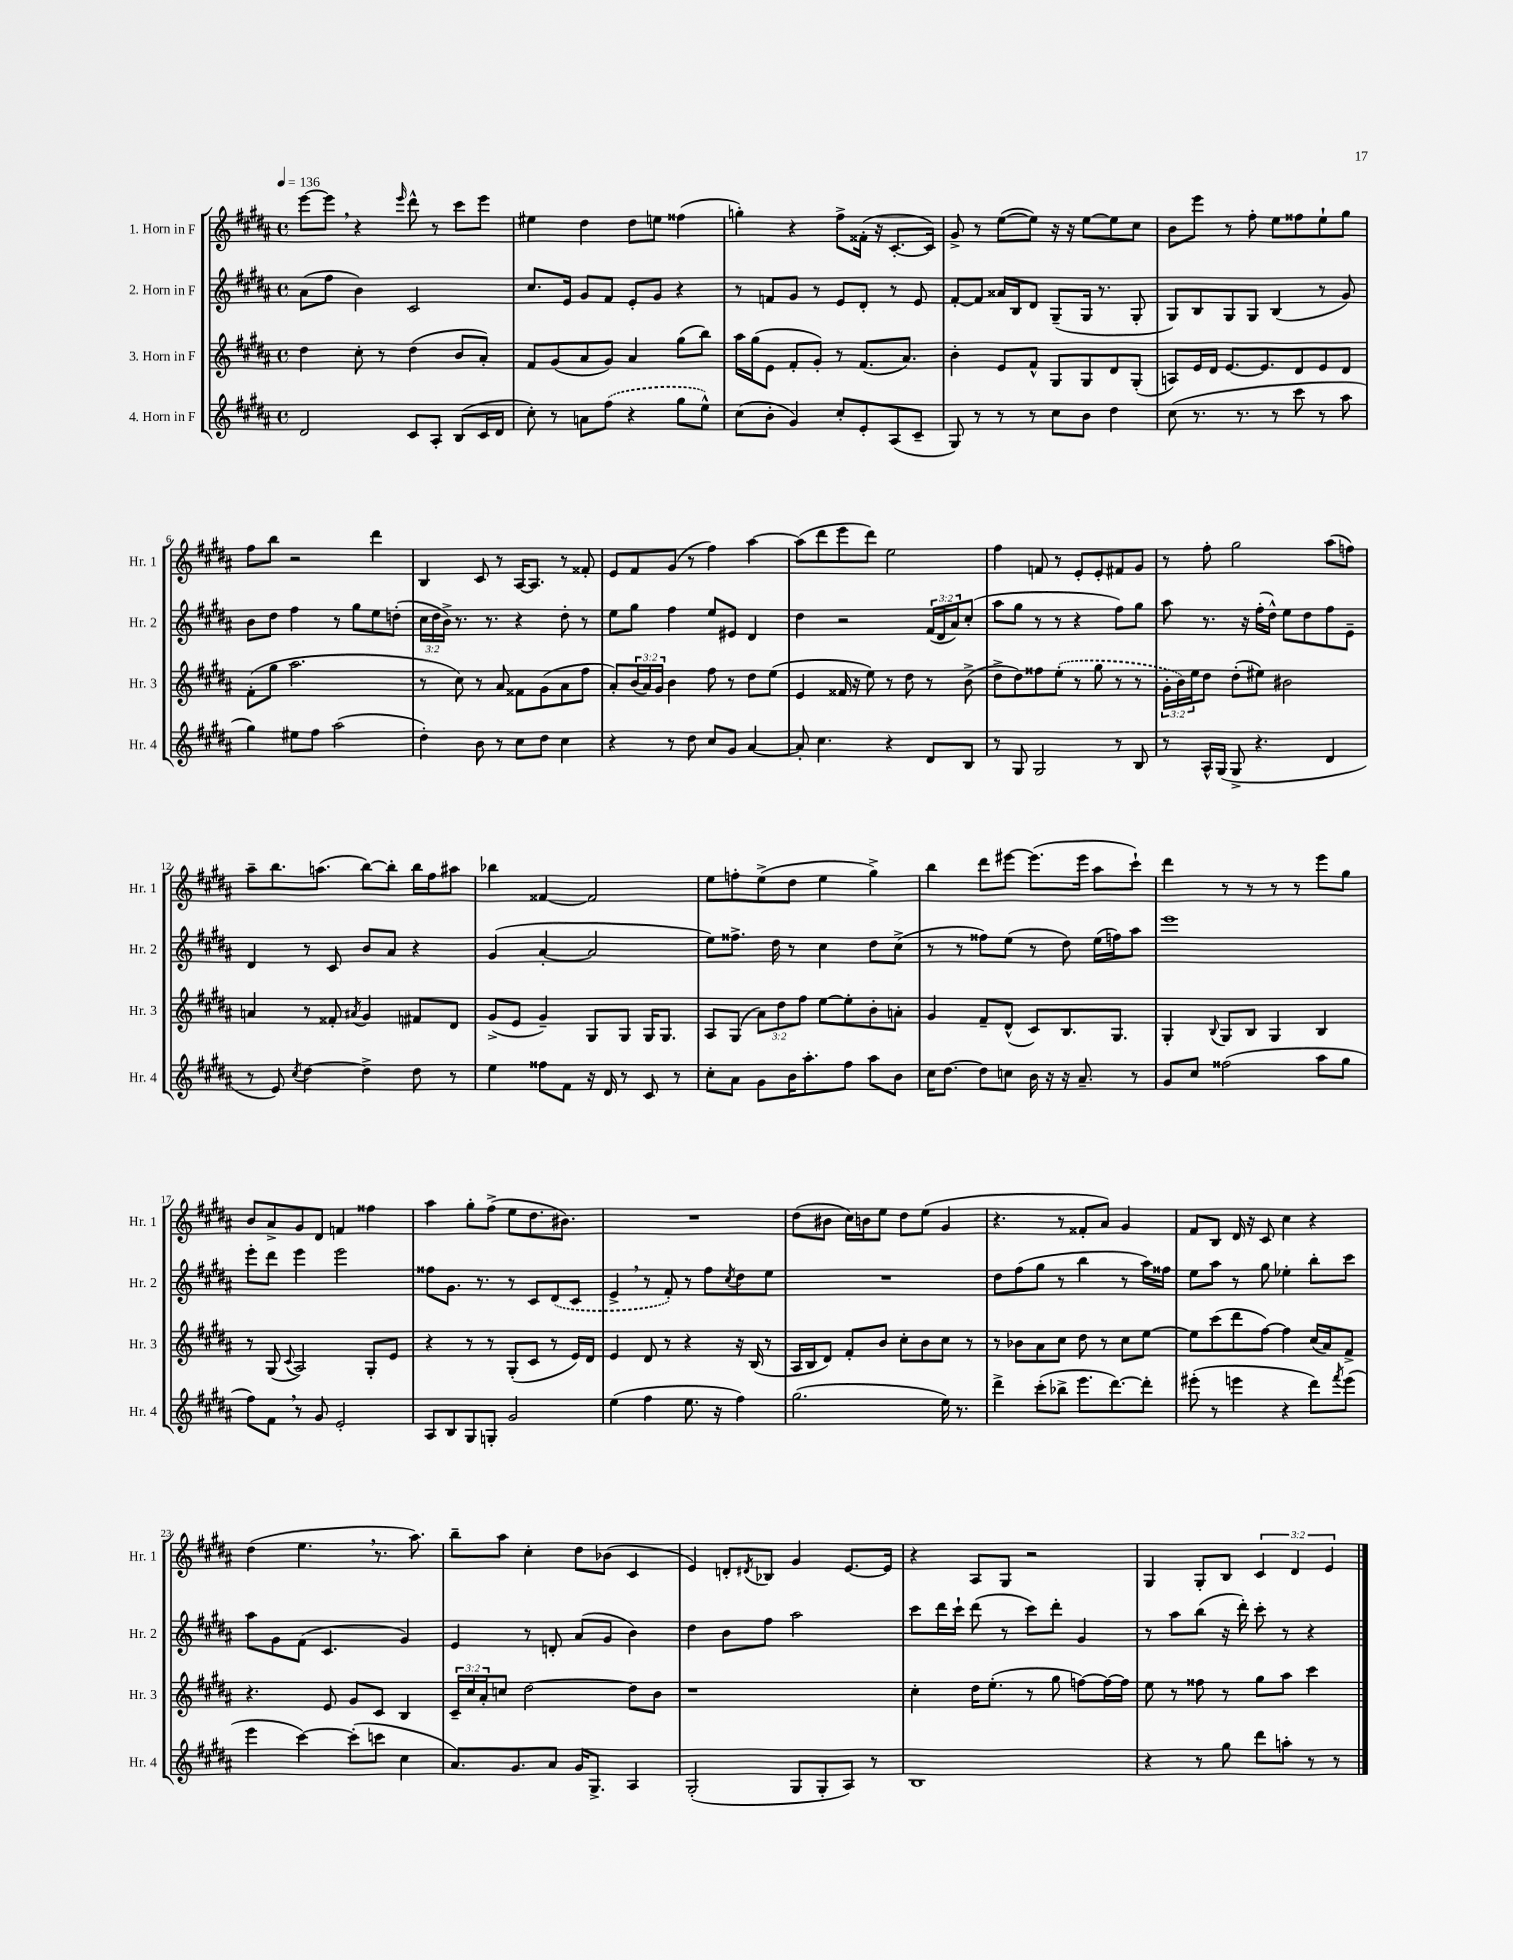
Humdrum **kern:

**kern	**kern	**kern	**kern
*part4	*part3	*part2	*part1
*staff4	*staff3	*staff2	*staff1
*I"4. Horn in F	*I"3. Horn in F	*I"2. Horn in F	*I"1. Horn in F
*I'Hr. 4	*I'Hr. 3	*I'Hr. 2	*I'Hr. 1
*clefG2	*clefG2	*clefG2	*clefG2
*k[f#c#g#d#a#]	*k[f#c#g#d#a#]	*k[f#c#g#d#a#]	*k[f#c#g#d#a#]
*M4/4	*M4/4	*M4/4	*M4/4
*met(c)	*met(c)	*met(c)	*met(c)
*MM136	*MM136	*MM136	*MM136
=1	=1	=1	=1
2d#/	4dd#\	(8a#\L	[8eee\L
.	.	8ff#\J	8eee,\J]
.	8cc#'\	4b\)	4r
.	8r	.	.
.	.	.	16qqeee/
8c#/L	(4dd#\	2c#/	8ddd#^^\
8A#'/J	.	.	8r
(8B/L	8b/L	.	8ccc#\L
16c#/L	8a#'/J)	.	8eee\J
16d#/JJ	.	.	.
=2	=2	=2	=2
8cc#'\)	8f#/L	8.cc#/L	4ee#X\
8r	(8g#/	.	.
.	.	16e/Jk	.
8an\L	8a#/	8g#/L	4dd#\
(8ff#\J	8g#/J)	8f#/J	.
4r	4a#/	8e'/L	8dd#\L
.	.	8g#/J	8een\J
8gg#\L	(8gg#\L	4r	(4ff##X\
8ee^^\J)	8bb\J)	.	.
=3	=3	=3	=3
(8cc#\L	16aa#\LL	8r	4ggn'\)
.	(16gg#\J	.	.
8b'\J	8e\J	8fn/L	.
4g#/)	8f#'/L	8g#/J	4r
.	8g#'/J)	8r	.
8cc#'/L	8r	8e/L	8ff#^\L
8e'/	(8.f#/L	8d#'/J	(16f##X'\Jk
.	.	.	16r
(8A#/	.	8r	[8.c#'/L
.	8.a#/J)	.	.
8c#~/J	.	8e/	.
.	.	.	16c#/Jk])
=4	=4	=4	=4
8G#/)	4b'\	[8f#'/L	8g#^/
8r	.	8f#/J]	8r
8r	8e/L	16a##X/LL	([8ee\L
.	.	16B/J	.
8r	8f#^^/J	8d#/J	8ee\J])
8cc#\L	8G#/L	(8G#~/L	16r
.	.	.	16r
8b\J	8G#/	16G#/Jk	[8ee\L
.	.	8.r	.
4dd#\	8d#/	.	8ee\]
.	(8G#'/J	8G#'/	8cc#\J
=5	=5	=5	=5
(8cc#\	8An/L)	8G#/L)	8b\L
8.r	16e/L	8B/	8eee\J
.	16d#/JJ	.	.
.	[8.e/L	8G#/	8r
8.r	.	.	.
.	.	8G#/J	8ff#'\
.	8.e/]	.	.
8r	.	(4B/	8ee\L
8ccc#\	8d#/	.	8ff##X\
8r	8e/	8r	8ee`\
8aa#\	8d#/J	8g#/)	8gg#\J
!!LO:LB:g=z
=6	=6	=6	=6
4gg#\)	(8f#'\L	8b\L	8ff#\L
.	8gg#\J	8dd#\J	8bb\J
8ee#X\L	2.aa#\	4ff#\	2r
8ff#\J	.	.	.
(2aa#\	.	8r	.
.	.	8gg#\L	.
.	.	8ee\	4ddd#\
.	.	(8ddn'\J	.
=7	=7	=7	=7
4dd#'\)	8r	24cc#\LL	4B/
.	.	24dd#\	.
.	.	24b^\JJ)	.
.	8cc#\)	8.r	.
8b\	8r	.	8c#/
.	.	8.r	.
8r	8a#/	.	8r
8cc#\L	8f##X\L	4r	[16A#/KL
.	.	.	8.A#/J]
8dd#\J	(8g#\	.	.
4cc#\	8a#\	8dd#'\	8r
.	8ff#\J	8r	8f##X'/
=8	=8	=8	=8
4r	8a#'/L)	8ee\L	8e/L
.	(24b/L	8gg#\J	8f#/
.	24a#/)	.	.
.	24g#/JJ	.	.
8r	4b\	4ff#\	(8g#/J
8dd#\	.	.	8r
8cc#/L	8ff#\	8ee/L	4ff#\)
8g#/J	8r	8e#X/J	.
[4a#/	8dd#\L	4d#/	[4aa#\
.	(8ee\J	.	.
=9	=9	=9	=9
8a#'/]	4e/	4dd#\	(8aa#\L]
4.cc#\	.	.	8ddd#\
.	16f##X/	2r	8eee\
.	16r	.	.
.	8ee\)	.	8ddd#\J)
4r	8r	.	2ee\
.	8dd#\	.	.
8d#/L	8r	(24f#/LL	.
.	.	24d#/	.
.	.	24a#/J)	.
8B/J	(8b^\	(8cc#'/J	.
=10	=10	=10	=10
8r	8dd#^\L	8aa#\L	4ff#\
8G#/	8dd#\)	8gg#\J	.
2G#/	8ff##X\	8r	8fn/
.	(8ee'\J	8r	8r
.	8r	4r	8e'/L
.	8gg#\	.	8e'/
8r	8r	8ff#\L)	8f#X/
8B/	8r	8gg#\J	8g#/J
=11	=11	=11	=11
8r	24g#'\LL	8aa#\	8r
.	24b\)	.	.
.	24ee\J	.	.
16A#^^/LL	8dd#\J	8.r	8ff#'\
(16G#/JJ	.	.	.
8G#^/	(8dd#'\L	.	2gg#\
.	.	16r	.
4.r	8ee#X\J)	(16ff#'\LL	.
.	.	16dd#^^\JJ)	.
.	2b#X\	8ee\L	.
.	.	8dd#\	.
4d#/	.	8ff#\	(8aa#\L
.	.	8e~\J	8ffn\J)
!!LO:LB:g=z
=12	=12	=12	=12
8r	4an/	4d#/	8aa#~\L
8e/)	.	.	8.bb\
8qcc#/	.	.	.
[4dd#\	8r	8r	.
.	.	.	(8.aan\J
.	8f##X'/	8c#/	.
.	8qa#X/	.	.
4dd#^\]	4g#/	8b/L	[8bb\L)
.	.	8a#/J	8bb'\J]
8dd#\	8f#X/L	4r	16bb\LL
.	.	.	16ff#\J
8r	8d#/J	.	8aa#X\J
=13	=13	=13	=13
4ee\	(8g#^/L	(4g#/	4bb-X\
.	8e/J	.	.
8ff##X\L	4g#~/)	[4a#'/	[4f##X/
8f#\J	.	.	.
16r	8G#/L	2a#/]	2f##/]
16d#/	.	.	.
8r	8G#/J	.	.
8c#/	16G#/KL	.	.
.	8.G#/J	.	.
8r	.	.	.
=14	=14	=14	=14
8cc#'\L	8A#/L	8ee\L)	8ee\L
8a#\J	(8G#/J	8.ff##X^\J	8ffn'\
8g#\L	12a#\L)	.	(8ee^\
.	.	16dd#\	.
.	12dd#\	.	.
16b\K	.	8r	8dd#\J
.	12ff#\J	.	.
8.aa#'\	.	.	.
.	[8ee\L	4cc#\	4ee\
8ff#\J	8ee'\]	.	.
8aa#\L	8b'\	8dd#\L	4gg#^\)
8b\J	8an'\J	(8cc#^\J	.
=15	=15	=15	=15
16cc#\KL	4g#/	8r	4bb\
[8.dd#\J	.	.	.
.	.	8r	.
8dd#\L]	8f#~/L	8ff##X\L)	8ddd#\L
8ccn\J	(8d#^^/J	(8ee\J	[8eee#X\J
16b\	8c#/L)	8r	(8.eee#\L]
16r	.	.	.
16r	8.B/	8dd#\)	.
8.a#~/	.	.	16eee#\Jk
.	.	(16ee\LL	8aa#\L
.	8.G#/J	16ffn\J)	.
8r	.	8aa#\J	8ccc#`\J)
=16	=16	=16	=16
8g#/L	4G#'/	1eee	4ddd#\
8cc#/J	.	.	.
.	8qqB/	.	.
(2ff##X\	8G#/L	.	8r
.	8B/J	.	8r
.	4G#/	.	8r
.	.	.	8r
8aa#\L	4B/	.	8eee\L
8gg#\J	.	.	8gg#\J
!!LO:LB:g=z
=17	=17	=17	=17
8ff#\L)	8r	8eee'\L	8b/L
8f#,\J	(8G#/	8ddd#\J	8a#^/
.	8qqc#/	.	.
8r	2A#/)	4eee\	8g#/
8g#/	.	.	8d#/J
2e'/	.	2eee\	4fn/
.	8G#'/L	.	4ff##X\
.	8e/J	.	.
=18	=18	=18	=18
8A#/L	4r	8ff##X\L	4aa#\
8B/	.	8.g#\J	.
8G#/	8r	.	8gg#'\L
.	.	8.r	.
8Gn'/J	8r	.	(8ff#^\J
2g#/	(8G#'/L	8r	8ee\L
.	8c#/J	8c#/L	8.dd#\
.	8r	(8d#/	.
.	.	.	8.b#X\J)
.	16e/LL)	8c#/J	.
.	16d#/JJ	.	.
=19	=19	=19	=19
(4ee\	4e/	4e^,/	1r
4ff#\	8d#/	8r	.
.	8r	8f#'/)	.
8.ee\	4r	8r	.
.	.	8ff#\L	.
16r	.	.	.
.	.	8qcc#/	.
4ff#\)	16r	8dd#\	.
.	(16B/	.	.
.	8r	8ee\J	.
=20	=20	=20	=20
(2.gg#\	16A#/LL	1r	(8dd#\L
.	16B/J	.	.
.	8d#/J)	.	8b#X\J
.	8f#'/L	.	16cc#\LL)
.	.	.	16bn\J
.	8b/J	.	8ee\J
.	8cc#'\L	.	8dd#\L
.	8b\	.	(8ee\J
16ee\)	8cc#\J	.	4g#/
8.r	.	.	.
.	8r	.	.
=21	=21	=21	=21
4ddd#^\	8r	8dd#\L	4.r
.	8b-X\L	(8ff#\	.
(8ccc#'\L	8a#\	8gg#\J	.
8bb-X^\J	8cc#\J	8r	8r
8.eee\L	8dd#\	4bb\	8f##X'/L
.	8r	.	8a#/J)
[8.ddd#\)	.	.	.
.	8cc#\L	8r	4g#/
8ddd#'\J]	[8ee\J	16aa#\LL)	.
.	.	16ff##X\JJ	.
=22	=22	=22	=22
(8eee#X'\	8ee\L]	8ee\L	8f#/L
8r	(8ccc#\	8aa#\J	8B/J
4eeen\	8ddd#\	8r	16d#/
.	.	.	16r
.	[8ff#\J)	8gg#\	8c#/
4r	4ff#\]	4ee-X'\	4cc#\
8ddd#\L)	(16cc#/LL	8bb'\L	4r
.	16a#/J)	.	.
8qfff#/	.	.	.
(8eee\J	8f#^/J	8ccc#\J	.
!!LO:LB:g=z
=23	=23	=23	=23
4eee\	4.r	8aa#\L	(4dd#\
.	.	8g#\	.
[4ccc#\)	.	(8f#\J	4.ee,\
.	8e/	4.c#/	.
(8ccc#'\L]	8g#/L	.	.
8cccn\J	8c#/J	.	8.r
4cc#\	4B/	4g#/)	.
.	.	.	8.aa#\)
=24	=24	=24	=24
8.a#/L)	24c#~/LL	4e/	8bb~\L
.	24cc#/	.	.
.	24a#'/J	.	.
.	8ccn/J	.	8aa#\J
8.g#/	.	.	.
.	[2dd#\	8r	4cc#'\
8a#/J	.	8dn'/	.
16g#/KL	.	(8a#/L	8dd#\L
8.G#^/J	.	.	.
.	.	8g#/J	(8b-X\J
4A#/	8dd#\L]	4b\)	4c#/
.	8b\J	.	.
=25	=25	=25	=25
(2G#'/	1r	4dd#\	4e/)
.	.	8b\L	8dn'/L
.	.	.	8qd#X/
.	.	8ff#\J	8B-X/J
8G#/L	.	2aa#\	4g#/
8G#'/	.	.	.
8A#/J)	.	.	[8.e/L
8r	.	.	.
.	.	.	16e/Jk]
=26	=26	=26	=26
1B	4cc#'\	8ccc#\L	4r
.	.	16ddd#\L	.
.	.	16ccc#`\JJ	.
.	16dd#\KL	(8ddd#\	8A#/L
.	(8.ee'\J	.	.
.	.	8r	8G#/J
.	8r	8ccc#\L)	2r
.	8gg#\	8ddd#'\J	.
.	[8ffn\L)	4g#/	.
.	16ff\L_	.	.
.	16ff\JJ]	.	.
=27	=27	=27	=27
4r	8ee\	8r	4G#/
.	8r	8aa#\L	.
8r	8ff##X\	(8bb\J	8G#'/L
8gg#\	8r	16r	8B/J
.	.	16ddd#'\)	.
8ddd#\L	8gg#\L	8ccc#'\	6c#/
8aan'\J	8aa#\J	8r	.
.	.	.	6d#/
8r	4ccc#\	4r	.
.	.	.	6e/
8r	.	.	.
==	==	==	==
*-	*-	*-	*-
